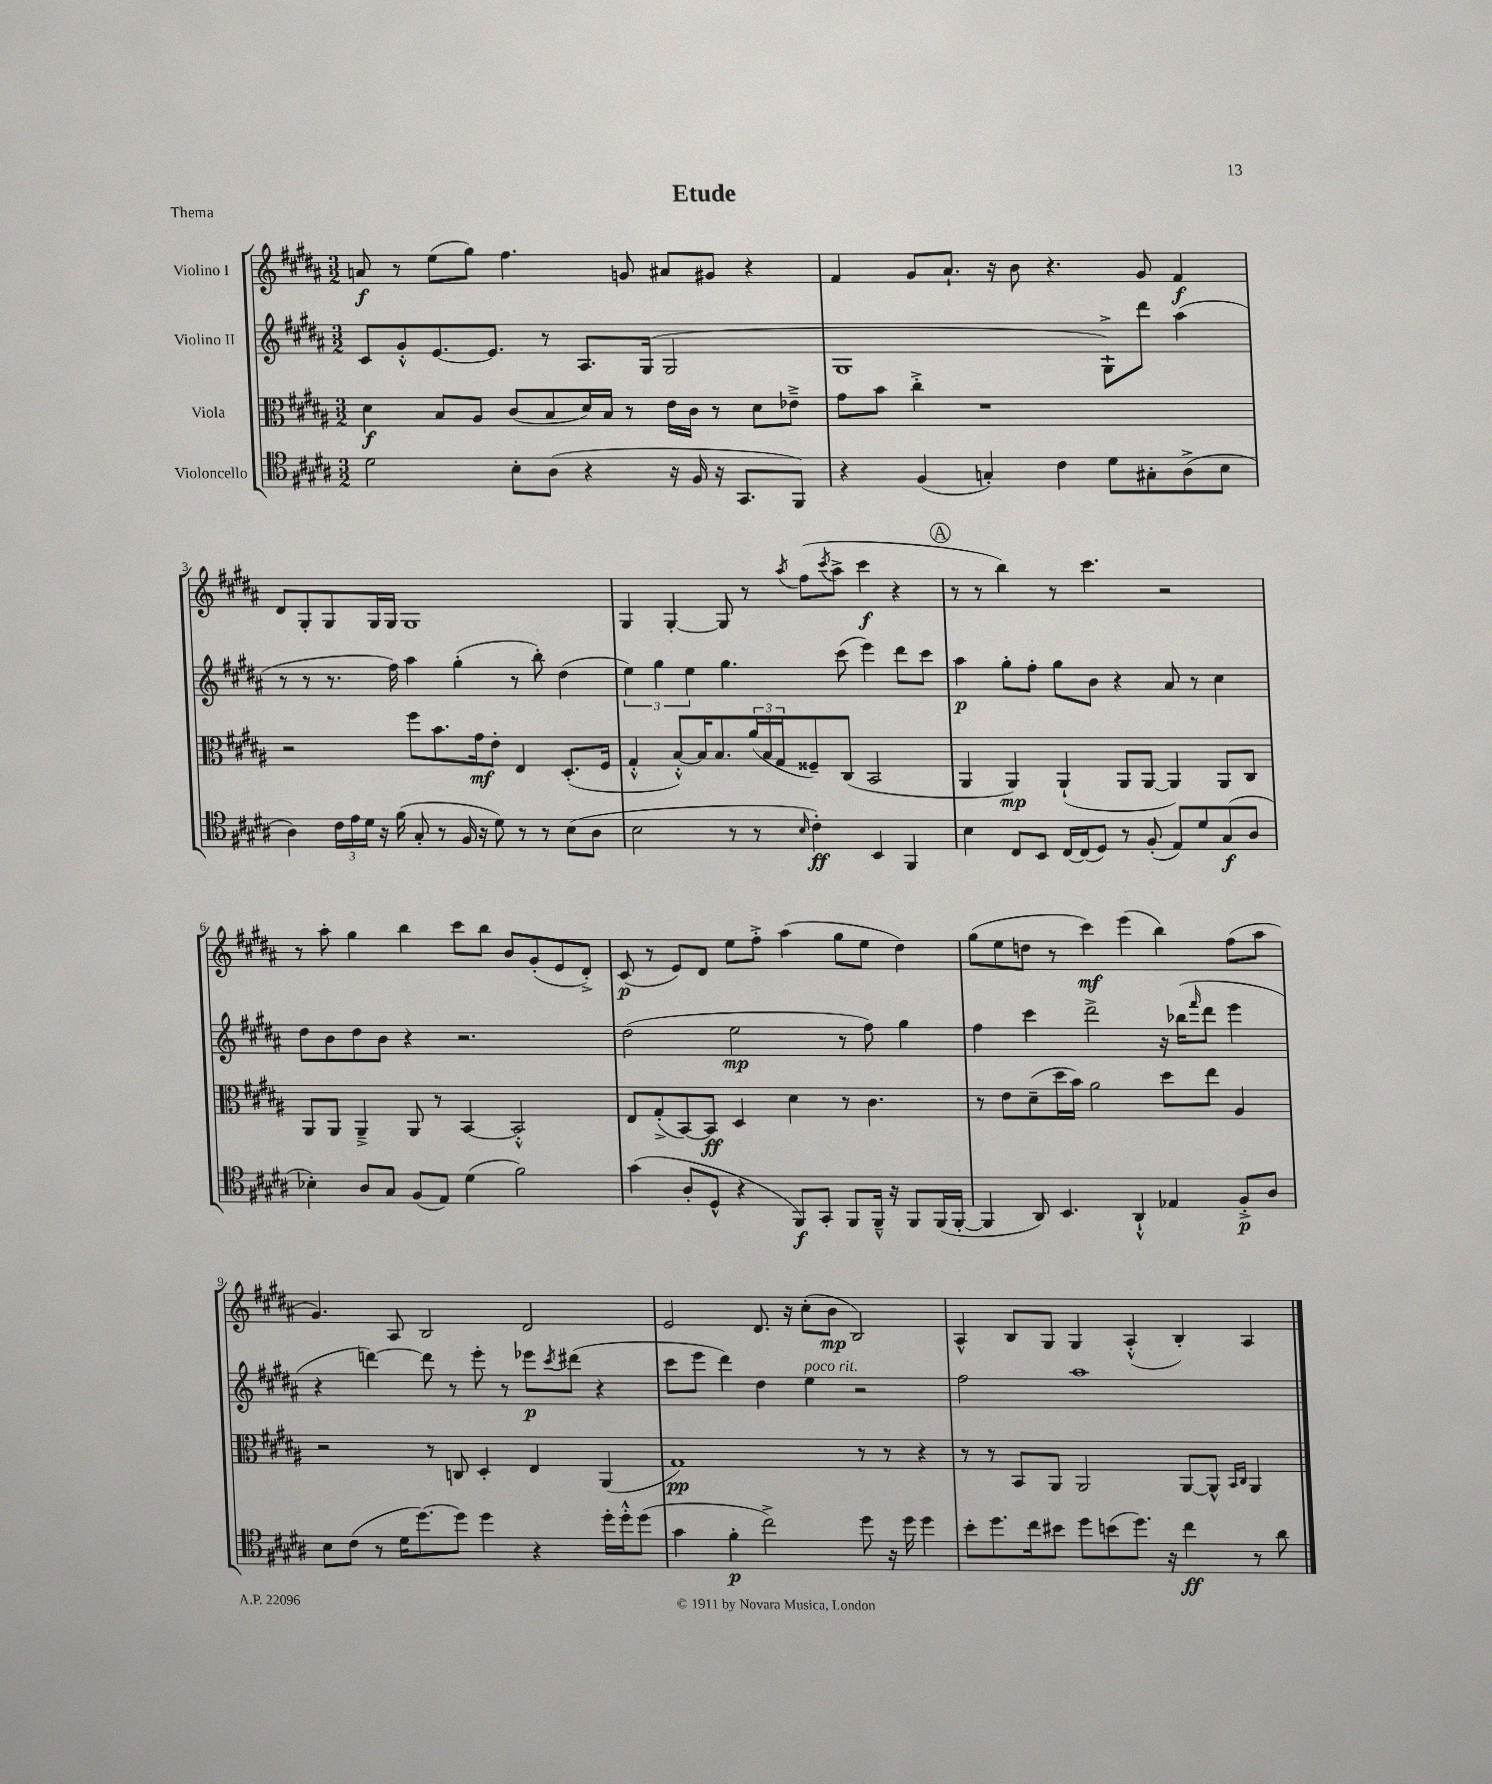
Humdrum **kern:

**kern	**kern	**kern	**kern
*staff4	*staff3	*staff2	*staff1
*clefC4	*clefC3	*clefG2	*clefG2
*k[f#c#g#d#a#]	*k[f#c#g#d#a#]	*k[f#c#g#d#a#]	*k[f#c#g#d#a#]
*M3/2	*M3/2	*M3/2	*M3/2
2d#	4d#	8c#	8a
.	.	8g#'^^	8r
.	8B	[8.e	(8ee
.	8A#	.	8gg#)
.	.	8.e]	.
8B'	(8c#	.	4.ff#
(8A#	8B	8r	.
4r	16d#)	8.A#	.
.	16B	.	.
.	8r	.	8g
.	.	(16G#	.
16r	16e	2G#	8a#
16F#	16c#	.	.
16r	8r	.	8g#
8.GG#	.	.	.
.	8d#	.	4r
8FF#)	8e-~^	.	.
=	=	=	=
4r	8g#	1G#	4f#
.	8b	.	.
(4F#	4cc#'^	.	8g#
.	.	.	8.a#`
4G')	1r	.	.
.	.	.	16r
.	.	.	8b
4c#	.	.	4.r
8d#	.	8G#`^)	.
8G#'	.	8ddd#	8g#
(8A#^	.	(4aa#	4f#
8B	.	.	.
=	=	=	=
4A#)	2r	8r	8d#
.	.	8r	8G#'
24c#	.	8.r	8G#
24e	.	.	.
24d#	.	.	.
16r	.	.	16G#
(16f#	.	16ff#)	16G#
8G#'	8ff#	4aa#	1G#
8r	8.b	.	.
16F#	.	(4gg#'	.
16r	16g#	.	.
8d#)	8e'	.	.
8r	4E	8r	.
8r	.	8bb')	.
(8B	(8.D#'	(4dd#	.
8A#	.	.	.
.	16F#	.	.
=	=	=	=
2B	4G#'^^	6ee)	4G#
.	.	6gg#	.
.	[8B'^^)	.	[4G#'
.	.	6ee	.
.	16B]	.	.
.	8.B	.	.
8r	.	4.gg#	8G#]
8r	(24a#	.	8r
.	24B	.	.
.	24G#	.	.
16qqB	.	.	8qaa#
4c#')	8F##~)	.	(8ff#
.	.	.	8qccc#
.	(8C#	(8ccc#	8aa#^
4BB	2BB	4eee)	4ccc#
4FF#	.	8ddd#	4r
.	.	8ccc#	.
=	=	=	=
4B	4AA#	4aa#	8r
.	.	.	8r
8C#	4AA#)	8gg#'	4bb)
8BB	.	8ff#'	.
[16C#	(4AA#`	8gg#	8r
(16C#]	.	.	.
8D#)	.	8b	4.ccc#
8r	8AA#	4r	.
(8F#'	[8AA#	.	.
8E)	4AA#])	8a#	2r
8d#	.	8r	.
(8G#	8AA#	4cc#	.
8A#	8C#	.	.
=	=	=	=
4B-')	8AA#	8dd#	8r
.	8AA#	8b	8aa#'
8A#	4AA#~^	8dd#	4gg#
8G#	.	8b	.
(8F#	8AA#	4r	4bb
8E)	8r	.	.
(4d#	[4BB	2.r	8ccc#
.	.	.	8bb
2f#)	2BB'^^]	.	8b
.	.	.	(8g#'
.	.	.	8e
.	.	.	8d#'^)
=	=	=	=
(4g#	8E	(2dd#	(8c#
.	(8G#'^	.	8r
8A#'	[8BB)	.	8e)
8D#^^	8BB]	.	8d#
4r	4D#	2ee	8ee
.	.	.	8ff#'^
8FF#)	4d#	.	(4aa#
8GG#'	.	.	.
8FF#	8r	8r	8gg#
16FF#~^^	4.c#	8ff#)	8ee
16r	.	.	.
8FF#	.	4gg#	4dd#)
(16FF#	.	.	.
[16FF#'	.	.	.
=	=	=	=
4FF#]	8r	4ff#	(8gg#
.	8e	.	8ee
8AA#)	(8d#~	4ccc#	8dd
4.BB	16dd#	.	8r
.	16b)	.	.
.	2a#	2ddd#^	4ccc#)
4AA#`^^	.	.	(4eee
4E-	8dd#	16r	4bb)
.	.	(16bb-	.
.	.	16qqfff#	.
.	8ee	8ddd#	.
8F#'^	4A#	4eee	(8ff#
8A#	.	.	8aa#
=	=	=	=
8B	2r	4r	4.g#)
(8c#	.	.	.
8r	.	[4ddd)	.
16d#	.	.	8A#
[8.dd#)	.	.	.
.	8r	8ddd]	2B
8dd#]	8C	8r	.
4dd#	4D#'	8eee'	.
.	.	8r	.
4r	4E	8eee-	2d#
.	.	8qccc#	.
.	.	(8ddd#	.
16dd#'	(4AA#	4r	.
16dd#'^^	.	.	.
(8dd#	.	.	.
=	=	=	=
4g#	1G#)	8ccc#	2e
.	.	8eee	.
4f#'	.	4ddd#)	.
2cc#^)	.	4dd#	8.d#
.	.	.	16r
.	.	4ee	(8cc#'
.	.	.	8b
8dd#	8r	2r	2B)
16r	8r	.	.
16dd#	.	.	.
4dd#	4r	.	.
=	=	=	=
8b'	8r	2ff#	4A#^^
8.dd#	8r	.	.
.	8BB	.	8B
16cc#	.	.	.
8b#	8AA#	.	8G#
8dd#	2AA#	1aa#	4G#
(8b	.	.	.
8.dd#)	.	.	(4A#'^^
16r	.	.	.
4cc#	[8AA#	.	4B')
.	8AA#^^]	.	.
.	16qqBB	.	.
.	16qqC#	.	.
8r	4AA#	.	4A#
8a#	.	.	.
==	==	==	==
*-	*-	*-	*-
